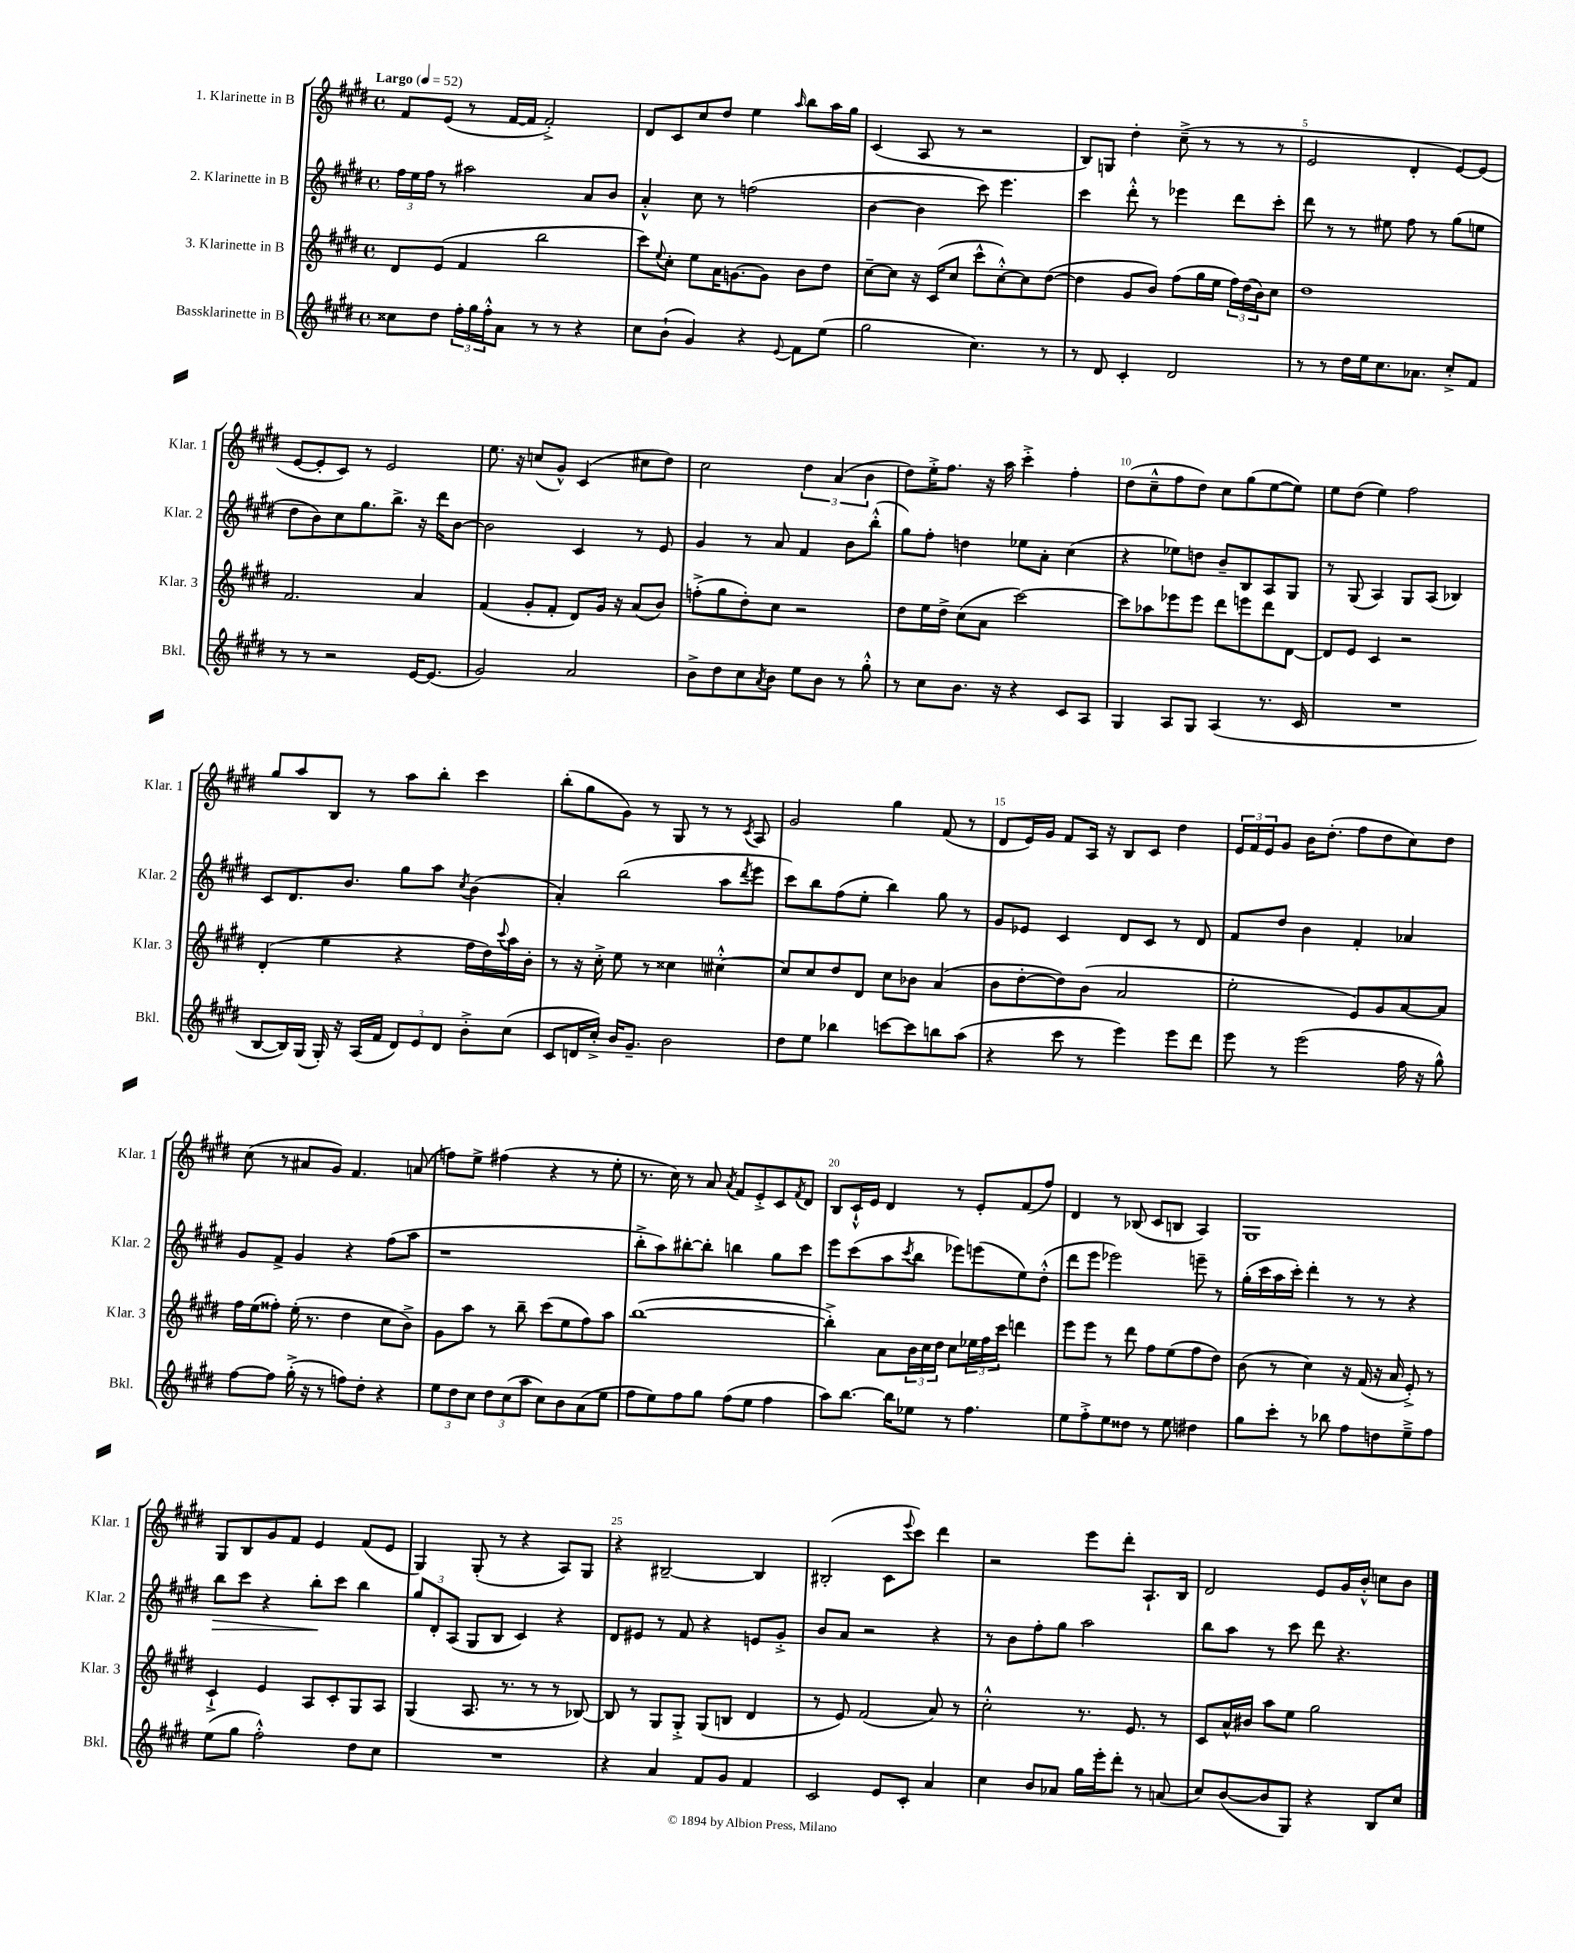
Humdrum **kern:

**kern	**kern	**kern	**kern
*staff4	*staff3	*staff2	*staff1
*clefG2	*clefG2	*clefG2	*clefG2
*k[f#c#g#d#]	*k[f#c#g#d#]	*k[f#c#g#d#]	*k[f#c#g#d#]
*M4/4	*M4/4	*M4/4	*M4/4
*met(c)	*met(c)	*met(c)	*met(c)
*MM52	*MM52	*MM52	*MM52
8cc##	8d#	24ff#	8f#
.	.	24ee	.
.	.	24ff#	.
8dd#	(8e	8r	(8e
24ff#'	4f#	2aa#	8r
24gg#	.	.	.
24ff#'^^	.	.	.
8a	.	.	[16f#
.	.	.	16f#]
8r	2bb	.	2f#'^)
8r	.	.	.
4r	.	8a	.
.	.	8b	.
=	=	=	=
8cc#	8ccc#)	4a'^^	8d#
.	8qqee	.	.
(8b`	8cc#'	.	8c#
4g#)	8ee	8cc#	8cc#
.	16a	8r	8dd#
.	[8.g	.	.
4r	.	(2ff	4ee
.	8g]	.	.
8qqe	.	.	16qqaa
8f#	8b	.	8bb
(8ee	8dd#	.	16aa
.	.	.	16gg#
=	=	=	=
2gg#	[8cc#~	[4b	(4c#
.	8cc#]	.	.
.	16r	4b]	8A
.	(16c#	.	.
.	8cc#	.	8r
4.cc#)	8ccc#^^	8ccc#)	2r
.	[8cc#'^^)	4.eee	.
.	8cc#]	.	.
8r	([8dd#	.	.
=	=	=	=
8r	4dd#]	4ccc#	8B)
8d#	.	.	8G
4c#'	8g#	8ddd#'^^	4dd#'
.	8b)	8r	.
2d#	(8ff#	4eee-	(8cc#~^
.	16gg#	.	8r
.	16ee	.	.
.	24ff#)	8ddd#	8r
.	(24dd#	.	.
.	24b)	.	.
.	8cc#	8ccc#'	8r
=	=	=	=
8r	1dd#	8ddd#	2e
8r	.	8r	.
16dd#	.	8r	.
16ee	.	.	.
8.cc#	.	8ee#	.
.	.	8ff#	4d#'
8.a-	.	.	.
.	.	8r	.
8cc#'^	.	(8gg#	[8e)
8f#	.	8ee	(8e]
=	=	=	=
8r	2.f#	8dd#	[8e
8r	.	8b)	8e']
2r	.	8cc#	8c#)
.	.	8.gg#	8r
.	.	.	2e
.	.	8.bb^	.
[16e	4a	16r	.
(8.e]	.	16ddd#	.
.	.	[8b	.
=	=	=	=
2g#)	(4f#	2b]	8.ee
.	.	.	16r
.	8g#'	.	(8cc
.	8f#'	.	8g#^^)
2a	8d#)	4c#	(4c#
.	16g#	.	.
.	16r	.	.
.	(8a	8r	8cc#
.	8b)	8e	8dd#)
=	=	=	=
8b^	(8ff'^	4g#	2cc#
8dd#	8gg#	.	.
8cc#	8dd#')	8r	.
8qa	.	.	.
8b	8cc#	8a	.
8ee	2r	4f#	6dd#
8b	.	.	.
.	.	.	(6a
8r	.	8b	.
.	.	.	6b
8gg#'^^	.	(8bb'^^	.
=	=	=	=
8r	8dd#	8gg#)	8dd#)
8cc#	16ee	8ff#'	16ee'^
.	16dd#^	.	8.ff#
8.b	(8cc#	4dd	.
.	8a	.	16r
16r	.	.	16aa
4r	[2ccc#)	8ee-	4ccc#'^
.	.	8a'	.
8c#	.	(4cc#	4ff#'
8A	.	.	.
=	=	=	=
4G#	8ccc#]	4r	(8dd#
.	8aa-	.	8cc#~^^
8A	8eee-	8ee-)	8ff#
8G#	8eee-	8dd	8dd#)
(4A	8ddd#	8b~	8cc#
.	8eee	8B	(8gg#
8.r	8ddd#	8A	[8ee
.	[8d#	8G#	8ee])
16c#	.	.	.
=	=	=	=
1r	8d#]	8r	8ee
.	8e	(8G#	(8dd#
.	4c#	4A)	4ee)
.	2r	8G#	2ff#
.	.	(8A	.
.	.	4B-)	.
=	=	=	=
[8B	(4d#'	8c#	8gg#
16B])	.	8.d#	8aa
(16G#	.	.	.
16G#')	4ee	.	8B
16r	.	8.b	.
(16A	.	.	8r
16f#	.	.	.
12d#)	4r	8gg#	8aa
12e	.	.	.
.	.	8aa	8bb'
12d#	.	.	.
.	.	8qcc#	.
8b'^	16ff#	(4b	4ccc#
.	16dd#)	.	.
.	8qqccc#	.	.
(8cc#	16aa	.	.
.	16b'	.	.
=	=	=	=
8c#	8r	4a')	(8bb'
16d	16r	.	8gg#
16cc#'^)	16cc#'^	.	.
16b	8ee	(2bb	8g#)
8.g#~	.	.	.
.	8r	.	8r
2b	4cc##	.	8G#
.	.	.	8r
.	[4cc#'^^	8aa	8r
.	.	8qddd#	8qc#
.	.	8eee	8A
=	=	=	=
8dd#	8cc#]	8ccc#)	2g#
8ee	8cc#	8bb	.
4bb-	8dd#	(8ff#	.
.	8d#	8ee'	.
[8ccc	8cc#	4bb)	4gg#
8ccc]	8b-	.	.
8bb	(4a	8gg#	(8f#
(8aa	.	8r	8r
=	=	=	=
4r	8b	8g#	8d#
.	[8dd#'	8e-	16e)
.	.	.	16g#
8ccc#	8dd#])	4c#	8f#
8r	(8b	.	16A
.	.	.	16r
4eee)	2a	8d#	8B
.	.	8c#	8c#
8eee	.	8r	4dd#
8ddd#	.	8d#	.
=	=	=	=
8eee	2ee'	8f#	24e
.	.	.	24f#
.	.	.	24e
8r	.	8dd#	8g#
(2eee	.	4b	16b
.	.	.	(8.dd#'
.	8e)	4f#'	8ff#
.	8g#	.	8dd#
16ff#	[8a	4a-	8cc#)
16r	.	.	.
8gg#^^)	8a]	.	8dd#
=	=	=	=
[8ff#	16ff#	8g#	(8cc#
.	(16ee	.	.
8ff#]	8ff##')	8f#^	8r
(16gg#'^	(16ee'	4g#	8a#
16r	8.r	.	.
8r	.	.	8g#)
8ff)	4dd#	4r	4.f#
8dd#'	.	.	.
4r	8cc#	(8ff#	.
.	8b^)	8aa	(8a
=	=	=	=
12ee	8g#	1r	8ff)
12dd#	.	.	.
.	8aa	.	8ee^
12cc#	.	.	.
12dd#	8r	.	(4ff#
(12cc#	.	.	.
.	8bb~	.	.
12aa	.	.	.
8cc#)	(8ccc#	.	4r
8b	8ee	.	.
(8a	8ff#)	.	8r
8ee	8aa	.	8ee'
=	=	=	=
8ff#	([1bb	8bb'^	8.r
8ee)	.	8aa)	.
.	.	.	16cc#)
8ff#	.	[8bb#'	8r
8gg#	.	8bb#']	8a
.	.	.	8qa
(8ff#	.	4bb	8f#
8ee	.	.	8e'^
4ff#	.	8gg#	8c#
.	.	.	8qf#
.	.	8ccc#	8d#
=	=	=	=
8aa)	4bb'^])	8eee	8B
[8.bb	.	(8ccc#	16c#`^^
.	.	.	16e
.	8a	8aa	4d#
16bb]	.	.	.
.	.	8qccc#	.
8ee-	24b	8bb	.
.	24cc#	.	.
.	24dd#	.	.
8r	8cc#	8eee-)	8r
4.ff#	24ee-	(8eee	8e'
.	24ff#	.	.
.	24ccc#	.	.
.	4ddd	8ee)	(8f#
.	.	(8dd#'^^	8ff#)
=	=	=	=
8ee	8eee	8ddd#	4d#
8ff#'^	8eee	8eee	.
8ee	8r	2eee-)	8r
8dd##	8ddd#	.	(8B-
8r	8ff#	.	8c#
8ee	(8ee	.	8B
4dd#	8ff#	8eee~	4A)
.	8dd#)	8r	.
=	=	=	=
8gg#	(8b	(16gg#'	1G#
.	.	16ccc#	.
8ccc#'	8r	16aa	.
.	.	16ccc#')	.
8r	4cc#)	4ddd#'	.
8bb-	.	.	.
8ff#	16r	8r	.
.	(16f#	.	.
8dd	16r	8r	.
.	16a	.	.
8ee~^	8e'^)	4r	.
8ff#	8r	.	.
=	=	=	=
(8ee	4c#`^	8bb	8G#
8gg#	.	8ccc#	8B
2ff#'^^)	4e	4r	8g#
.	.	.	8f#
.	8A	8bb'	4e
.	8c#'	8ccc#	.
8dd#	8G#	4bb	(8f#
8cc#	8A	.	8e
=	=	=	=
1r	(4G#	12gg#	4G#)
.	.	12d#'	.
.	.	(12A	.
.	8.A	8G#	(8G#'
.	.	8B	8r
.	8.r	.	.
.	.	4c#)	4r
.	8r	.	.
.	8r	4r	8A)
.	[8B-)	.	8G#
=	=	=	=
4r	8B-]	8d#	4r
.	8r	8e#	.
4a	8G#	8r	[2B#~
.	8G#'^	8f#	.
8f#	(8G#	4r	.
8g#	8B	.	.
4f#	4d#	8e	4B#]
.	.	8g#'^	.
=	=	=	=
2c#	8r	8b	(2B#'
.	8e)	8a	.
.	(2f#	2r	.
8e	.	.	8c#
.	.	.	8qqeee
8c#'	.	.	8ccc#)
4a	8a)	4r	4ddd#
.	8r	.	.
=	=	=	=
4cc#	2cc#'^^	8r	2r
.	.	8b	.
8b	.	8ff#'	.
8a-	.	8gg#	.
16gg#	8.r	2aa	8eee
16eee'	.	.	.
8ddd#'	.	.	8ddd#'
.	8.e	.	.
8r	.	.	8.A`
(8a	8r	.	.
.	.	.	16B
=	=	=	=
8cc#)	8c#	8bb	2d#
([8b	16a^^	8aa	.
.	16b#	.	.
8b]	8aa	8r	.
8G#)	8ee	8ccc#	.
4r	2gg#	8ddd#	8e
.	.	4.r	16g#
.	.	.	16b'^^
8B	.	.	8cc
8cc#	.	.	8b
==	==	==	==
*-	*-	*-	*-
